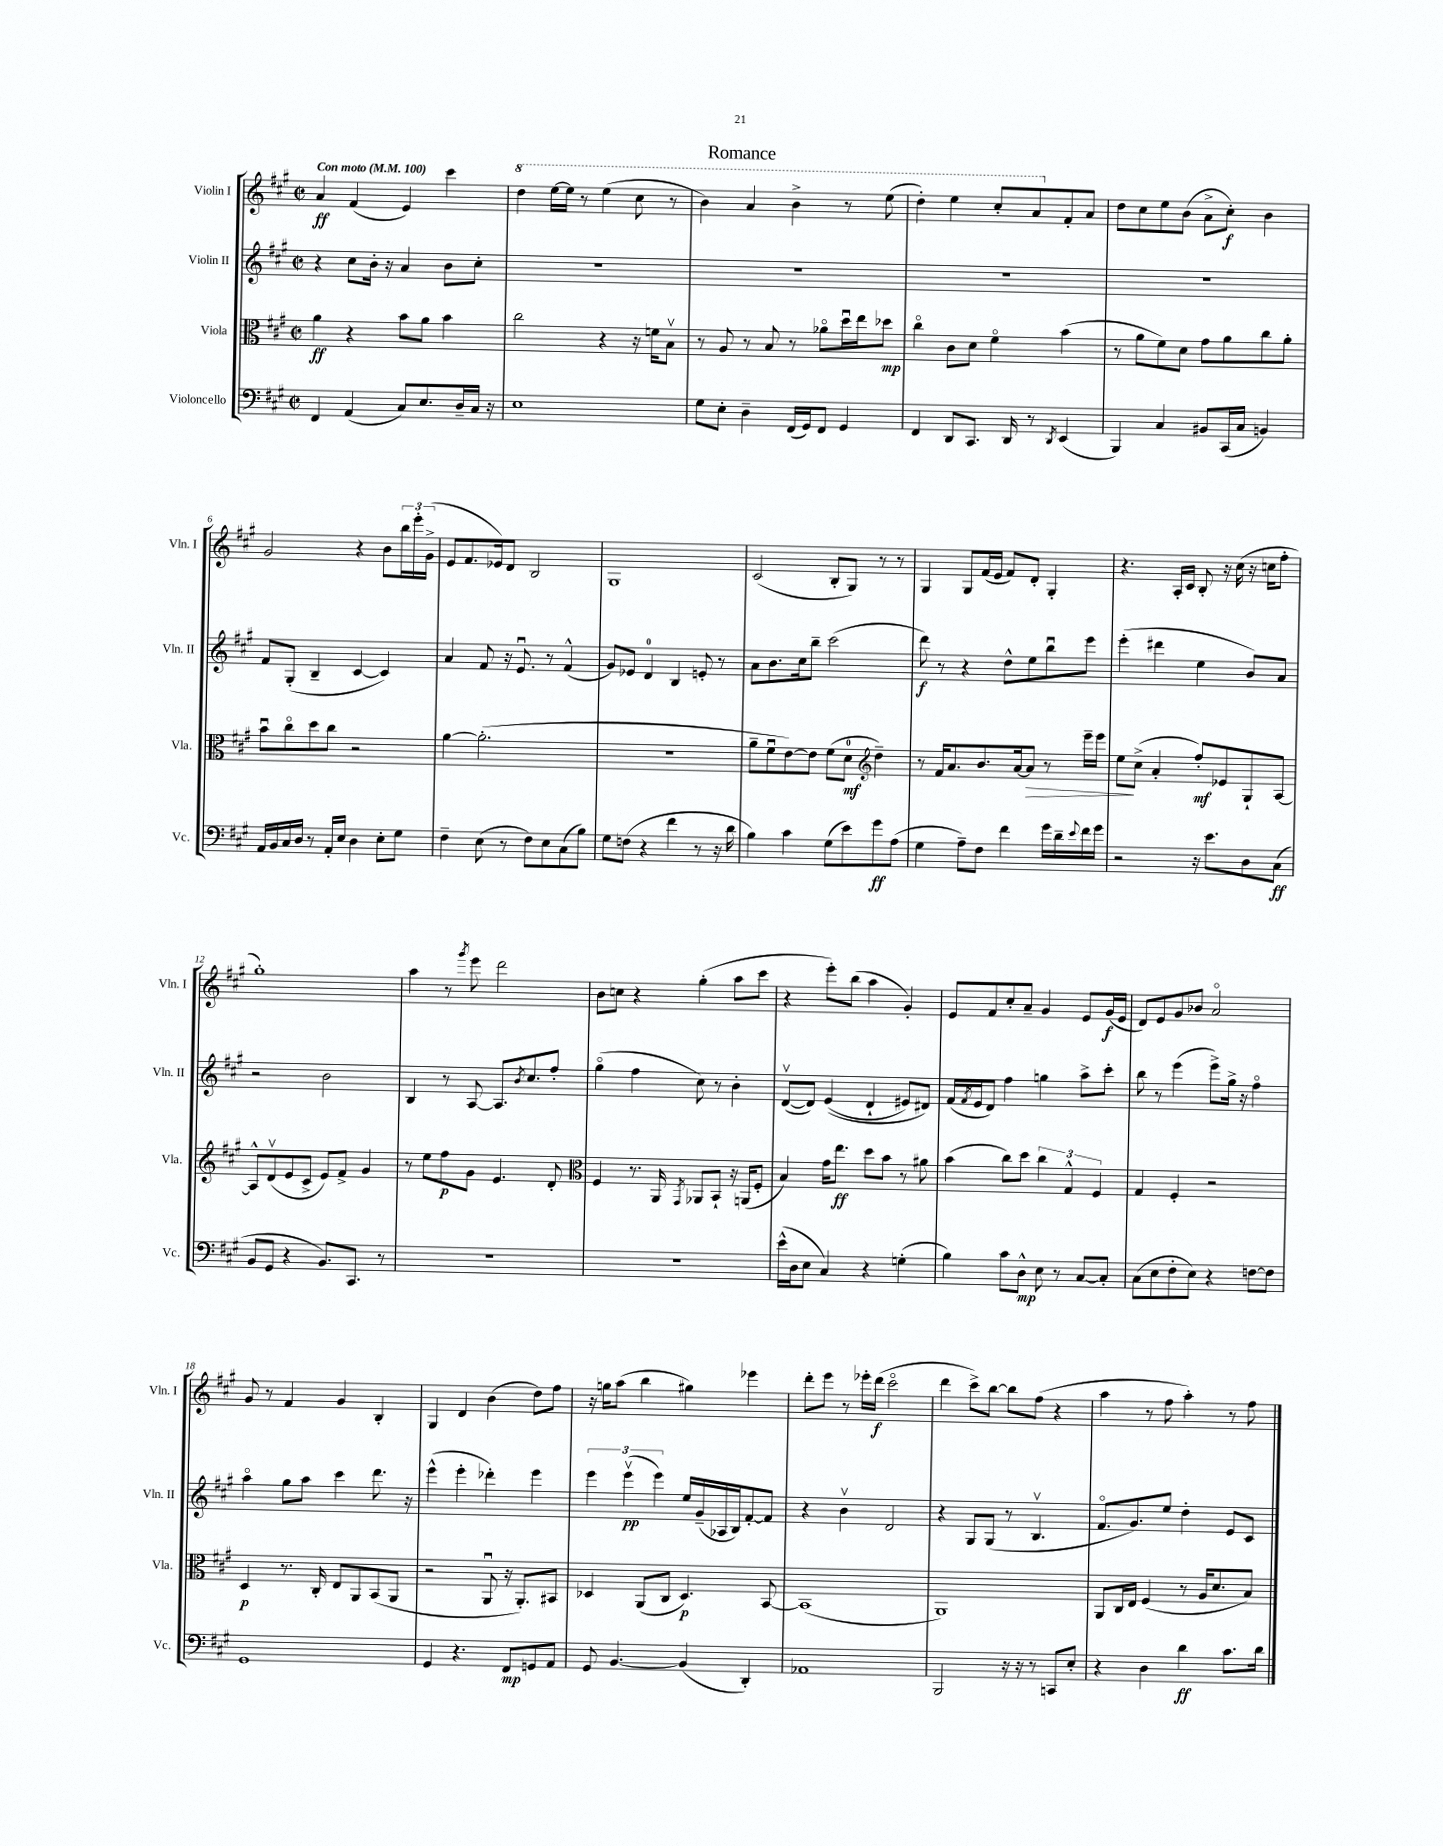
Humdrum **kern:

**kern	**kern	**kern	**kern
*staff4	*staff3	*staff2	*staff1
*clefF4	*clefC3	*clefG2	*clefG2
*k[f#c#g#]	*k[f#c#g#]	*k[f#c#g#]	*k[f#c#g#]
*M2/2	*M2/2	*M2/2	*M2/2
*met(c|)	*met(c|)	*met(c|)	*met(c|)
*MM100	*MM100	*MM100	*MM100
4FF#	4a	4r	4a
(4AA	4r	8cc#	(4f#
.	.	16b'	.
.	.	16r	.
8C#)	8b	4a	4e)
8.E	8a	.	.
.	4b	8b	4ccc#
16D~	.	.	.
16C#	.	8cc#'	.
16r	.	.	.
=	=	=	=
1E	2cc#	1r	4ddd
.	.	.	[16eee
.	.	.	16eee]
.	.	.	8r
.	4r	.	(4eee
.	16r	.	8ccc#
.	16f	.	.
.	8Bv	.	8r
=	=	=	=
8G#	8r	1r	4bb)
8E'	8A	.	.
4D~	8r	.	4aa
.	8B	.	.
(16FF#	8r	.	4bb^
16GG#)	.	.	.
8FF#	8a-o	.	.
4GG#	16ddu	.	8r
.	16ee	.	.
.	8dd-	.	(8eee
=	=	=	=
4FF#	4cc#o	1r	4ddd')
8DD	8c#	.	4eee
8.CC#	8d	.	.
.	4f#o	.	8ccc#'
16DD	.	.	.
8r	.	.	8aa
8qDD	.	.	.
(4EE	(4b	.	8f#'
.	.	.	8a
=	=	=	=
4BBB)	8r	1r	8dd
.	8a	.	8cc#
4C#	8f#)	.	8ee
.	8d	.	(8b
8BB#	8g#	.	8a^
(16CC#	8a	.	8cc#')
16C#	.	.	.
4BB)	8cc#	.	4b
.	8a'	.	.
=	=	=	=
16AA	8bu	8f#	2g#
16BB	.	.	.
16C#	8cc#o	(8G#'	.
16D	.	.	.
8r	8dd	4B~	.
16AA'	8cc#	.	.
16E	.	.	.
4D	2r	[4c#	4r
8E'	.	4c#])	8b
8G#	.	.	24bb
.	.	.	24eee'
.	.	.	(24g#^
=	=	=	=
4F#~	[4a	4a	8e
.	.	.	8.f#
(8E	(2.a']	8f#	.
.	.	.	16e-)
8r	.	16r	8d
.	.	8.eu	.
8F#)	.	.	2B
8E	.	8r	.
(8C#	.	(4f#^^	.
8B)	.	.	.
=	=	=	=
8G#	1r	8g#)	1G#
(8F	.	8e-	.
4r	.	4d	.
4f#	.	4B	.
8r	.	8e'	.
16r	.	8r	.
16d	.	.	.
=	=	=	=
4B)	8a~	8a	(2c#
.	8f#u	8.b	.
4c#	[8e)	.	.
.	.	16cc#	.
.	8e]	8bb~	.
(8G#	(8f#	(2ccc#	8B'
8e)	8d	.	8G#)
*	*clefG2	*	*
8g#	4dd~)	.	8r
(8A	.	.	8r
=	=	=	=
4G#	8r	8ddd)	4G#
.	16f#	8r	.
.	8.a	.	.
8A~)	.	4r	8G#
8F#	8.b	.	(16f#
.	.	.	16e
4f#	.	8dd^^	8f#)
.	[16a	.	.
.	8a]	8ee	8d'
16g#	8r	8bbu	4G#'
16d~	.	.	.
8qqe	.	.	.
16f#	16eee~	8eee	.
16g#	16eee	.	.
=	=	=	=
2r	8ee	(4eee'	4.r
.	(8cc#^	.	.
.	4a'	4ddd#	.
.	.	.	16A'
.	.	.	16c#
16r	8ff#')	4ee	8B'
8.e	.	.	.
.	8e-	.	16r
.	.	.	(16cc#
8D	8G#`	8b)	16r
.	.	.	16cc
(8C#	[8A	8a	8ff#'
=	=	=	=
8BB	8A^^]	2r	1gg#')
8GG#	(8dv	.	.
4r	8e	.	.
.	8c#^	.	.
8.BB)	8e)	2b	.
.	8f#^	.	.
8.CC#	.	.	.
.	4g#	.	.
8r	.	.	.
=	=	=	=
1r	8r	4B	4aa
.	8ee	.	.
.	8ff#	8r	8r
.	.	.	8qggg#
.	8g#	[8A	8eee
.	4.e	8.A]	2ddd
.	.	8qb	.
.	.	8.cc#	.
.	8d'	8ff#'	.
=	=	=	=
*	*clefC3	*	*
1r	4F#	(4gg#o	8b
.	.	.	8cc
.	8.r	4ff#	4r
.	16AA	.	.
.	8qGG#	.	.
.	8AA-	8cc#)	(4gg#'
.	8BB`	8r	.
.	16r	4b'	8aa
.	(16AA	.	.
.	8F#'	.	8ccc#
=	=	=	=
(16e^^	4B)	([8dv	4r
16D	.	.	.
8E	.	8d])	.
4C#)	16g#	&((4e	8eee')
.	8.ee	.	.
.	.	.	(8bb
4r	8dd	4d`	4aa
.	8b	.	.
(4G'	8r	8e#)	4g#')
.	8a#	8d#&)	.
=	=	=	=
4B)	(4b	(16f#	8e
.	.	8qf#	.
.	.	16e	.
.	.	8d)	8f#
8c#	8cc#)	4ff#	8cc#'
8D^^	8dd	.	8a~
8E	6cc#	4gg	4g#
8r	.	.	.
.	6G#^^	.	.
[8C#	.	8aa^	8e
.	6F#	.	.
8C#']	.	8ccc#'	(16g#
.	.	.	16e
=	=	=	=
(8C#	4G#	8bb	8d)
8E	.	8r	8e
8F#'	4F#'	(4eee	8g#
8E)	.	.	8b-
4r	2r	8eee^)	2ao
.	.	16gg#^	.
.	.	16r	.
[8F	.	4ff#o	.
8F]	.	.	.
=	=	=	=
1GG#	4D	4aao	8g#
.	.	.	8r
.	8.r	8gg#	4f#
.	.	8aa	.
.	16C#'	.	.
.	8E	4ccc#	4g#
.	8AA	.	.
.	(8BB	8.ddd	4B'
.	8AA	.	.
.	.	16r	.
=	=	=	=
4GG#	2r	(4eee^^	4G#
4.r	.	4eee'	4d
.	8AAu	4ddd-')	(4b
8FF#	16r	.	.
.	8.AA')	.	.
8GG	.	4eee	8dd)
8AA	8BB#	.	8ff#
=	=	=	=
8GG#	4D-	6eee	16r
.	.	.	16gg
[4.BB	.	.	(8aa
.	.	(6eeev	.
.	(8AA	.	4bb
.	.	6eee)	.
.	8C#	.	.
(4BB]	4.D-)	16ee	4gg#)
.	.	(16g#~	.
.	.	16A-	.
.	.	16B)	.
4DD')	.	[8f#'	4eee-
.	[8BB	8f#]	.
=	=	=	=
1AA-	(1BB]	4r	8ddd'
.	.	.	8eee
.	.	4bv	8r
.	.	.	16eee-'
.	.	.	(16ddd
.	.	2d	2ccc#o
=	=	=	=
2BBB	1AA)	4r	4ddd
.	.	8G#	8ccc#^)
.	.	(8G#	[8bb
16r	.	8r	8bb]
16r	.	.	.
8r	.	4.Bv	(8ff#
8CC	.	.	4r
8E'	.	.	.
=	=	=	=
4r	8AA	8.f#o	4aa
.	16C#	.	.
.	16E	8.g#)	.
4D	(4F#	.	8r
.	.	8ee	8ff#
4d	8r	4dd'	4aa')
.	16A	.	.
.	8.d	.	.
8.c#	.	8e	8r
.	8B)	8c#	8ff#
16d	.	.	.
==	==	==	==
*-	*-	*-	*-
